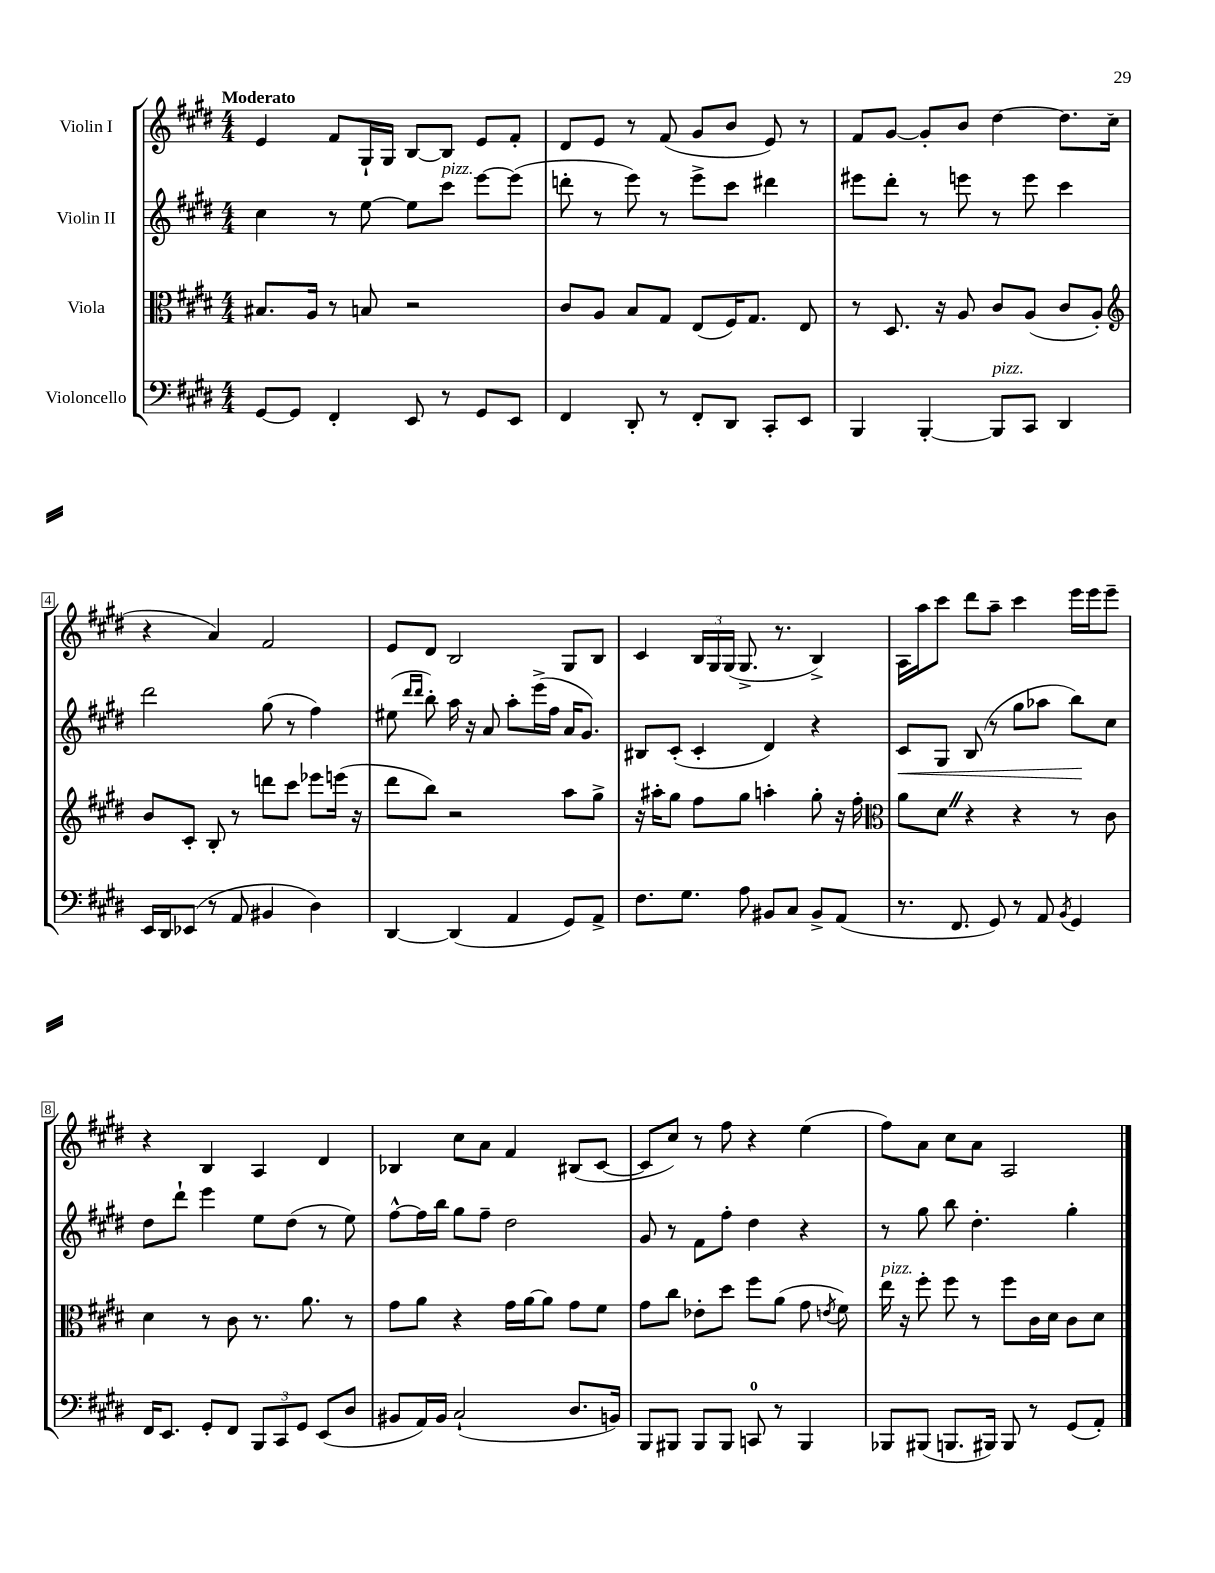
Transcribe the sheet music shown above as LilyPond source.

<<
\new StaffGroup <<
\new Staff = "s0" \with { instrumentName = "Violin I" } {
    \clef treble \key e \major \numericTimeSignature \time 4/4 \tempo "Moderato"
    \autoBeamOff e'4 fis'8[ gis16-! gis16] b8[~ b8] e'8[ fis'8]-. |
    dis'8[ e'8] r8 fis'8( gis'8[ b'8] e'8) r8 |
    fis'8[ gis'8]~ gis'8[-. b'8] dis''4~ dis''8.[ cis''16]( |
    r4 a'4) fis'2 |
    e'8[ dis'8] b2 gis8[ b8] |
    cis'4 \tuplet 3/2 { b16[ gis16 gis16]( } gis8.-> r8. b4->) |
    a16[ a''16 cis'''8] dis'''8[ a''8]-- cis'''4 e'''16[ e'''16 e'''8]-- |
    r4 b4 a4 dis'4 |
    bes4 cis''8[ a'8] fis'4 bis8[( cis'8]~ |
    cis'8[ cis''8]) r8 fis''8 r4 e''4( |
    fis''8[) a'8] cis''8[ a'8] a2 \bar "|." |
}
\new Staff = "s1" \with { instrumentName = "Violin II" } {
    \clef treble \key e \major \numericTimeSignature \time 4/4
    \autoBeamOff cis''4 r8 e''8~ e''8[ cis'''8]^\markup { \italic "pizz." } e'''8[~ e'''8]( |
    d'''8-. r8 e'''8) r8 e'''8[-> cis'''8] dis'''4 |
    eis'''8[ dis'''8]-. r8 e'''8 r8 e'''8 cis'''4 |
    dis'''2 gis''8( r8 fis''4) |
    eis''8( \grace { dis'''16[ dis'''16] } b''8-.) a''16 r16 a'8 a''8[-. e'''16->( fis''16] a'16[ gis'8.]) |
    bis8[ cis'8]-.( cis'4-. dis'4) r4 |
    cis'8[\< gis8] b8( r8 gis''8[ aes''8] b''8[\!) cis''8] |
    dis''8[ dis'''8]-! e'''4 e''8[ dis''8]( r8 e''8) |
    fis''8[~-^ fis''16 b''16] gis''8[ fis''8]-- dis''2 |
    gis'8 r8 fis'8[ fis''8]-. dis''4 r4 |
    r8 gis''8 b''8 dis''4.-. gis''4-. \bar "|." |
}
\new Staff = "s2" \with { instrumentName = "Viola" } {
    \clef alto \key e \major \numericTimeSignature \time 4/4
    \autoBeamOff bis8.[ a16] r8 b8 r2 |
    cis'8[ a8] b8[ gis8] e8[( fis16) gis8.] e8 |
    r8 dis8. r16 a8 cis'8[ a8]( cis'8[ a8]-.) |
    \clef treble b'8[ cis'8]-. b8-. r8 d'''8[ cis'''8] ees'''8[ e'''16]( r16 |
    dis'''8[ b''8]) r2 a''8[ gis''8]-> |
    r16 ais''16[-. gis''8] fis''8[ gis''8] a''4-. gis''8-. r16 fis''16-. |
    \clef alto a'8[ dis'8] \once \override BreathingSign.text = \markup { \musicglyph "scripts.caesura.straight" } \breathe r4 r4 r8 cis'8 |
    dis'4 r8 cis'8 r8. a'8. r8 |
    gis'8[ a'8] r4 gis'16[ a'16~ a'8] gis'8[ fis'8] |
    gis'8[ cis''8] ees'8[-. dis''8] fis''8[ a'8]( gis'8 \acciaccatura { e'8 } fis'8) |
    e''16^\markup { \italic "pizz." } r16 fis''8-. fis''8 r8 fis''8[ cis'16 dis'16] cis'8[ dis'8] \bar "|." |
}
\new Staff = "s3" \with { instrumentName = "Violoncello" } {
    \clef bass \key e \major \numericTimeSignature \time 4/4
    \autoBeamOff gis,8[~ gis,8] fis,4-. e,8 r8 gis,8[ e,8] |
    fis,4 dis,8-. r8 fis,8[-. dis,8] cis,8[-. e,8] |
    b,,4 b,,4~-. b,,8[^\markup { \italic "pizz." } cis,8] dis,4 |
    e,16[ dis,16 ees,8]( r8 a,8 bis,4 dis4) |
    dis,4~ dis,4( a,4 gis,8[) a,8]-> |
    fis8.[ gis8.] a8 bis,8[ cis8] bis,8[-> a,8]( |
    r8. fis,8. gis,8) r8 a,8 \acciaccatura { b,8 } gis,4 |
    fis,16[ e,8.] gis,8[-. fis,8] \tuplet 3/2 { b,,8[ cis,8 gis,8] } e,8[( dis8] |
    bis,8[ a,16) bis,16] cis2-!( dis8.[ b,16]) |
    b,,8[ bis,,8] bis,,8[ bis,,8] c,8-0 r8 bis,,4 |
    bes,,8[ bis,,8]( b,,8.[ bis,,16]) bis,,8 r8 gis,8[( a,8]-.) \bar "|." |
}
>>
>>
\layout { \context { \Score \override BarNumber.stencil = #(make-stencil-boxer 0.1 0.3 ly:text-interface::print) } }
